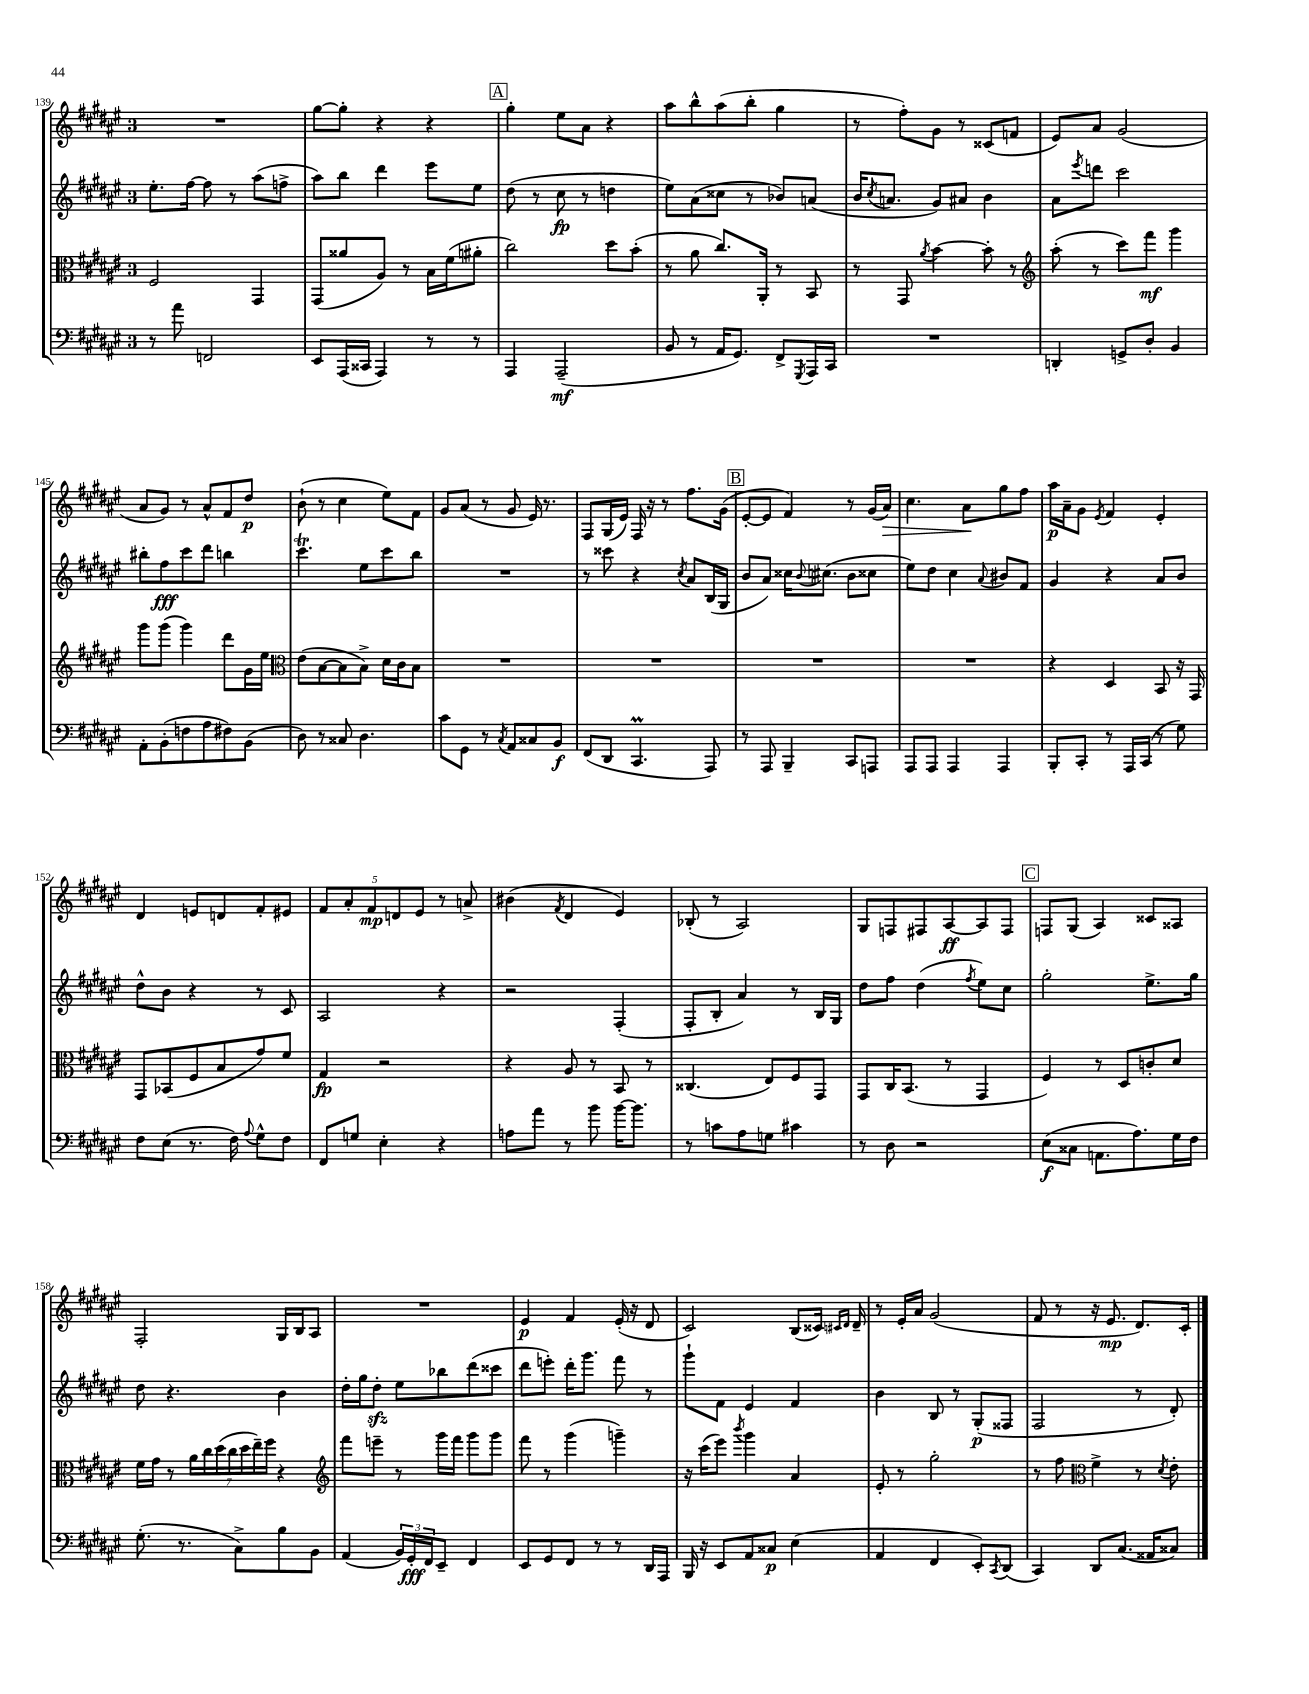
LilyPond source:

<<
\new StaffGroup <<
\new Staff = "s0" {
    \clef treble \key fis \major \once \override Staff.TimeSignature.style = #'single-digit \time 3/4
    R2. |
    gis''8~ gis''8-. r4 r4 |
    \mark \markup { \box "A" } gis''4-. eis''8 ais'8 r4 |
    ais''8 b''8-^ ais''8( b''8-. gis''4 |
    r8 fis''8-.) gis'8 r8 cisis'8( f'8 |
    eis'8) ais'8 gis'2( |
    ais'8 gis'8) r8 ais'8-^ fis'8 dis''8\p |
    b'8-!( r8 cis''4 eis''8) fis'8 |
    gis'8 ais'8( r8 gis'8 eis'16) r8. |
    fis8 gis16( eis'16) fis16 r16 r8 fis''8. gis'16( |
    \mark \markup { \box "B" } eis'8~-. eis'8 fis'4) r8 gis'16( ais'16\>) |
    cis''4. ais'8\! gis''8 fis''8 |
    ais''16\p ais'16-- gis'8 \acciaccatura { eis'8 } fis'4 eis'4-. |
    dis'4 e'8 d'8 fis'8-. eis'8 |
    \tuplet 5/4 { fis'8 ais'8-. fis'8\mp d'8 eis'8 } r8 a'8-> |
    bis'4( \acciaccatura { fis'8 } dis'4 eis'4) |
    bes8-.( r8 ais2) |
    gis8 f8 fis8 ais8~\ff ais8 fis8 |
    \mark \markup { \box "C" } f8 gis8( ais4) cisis'8 aisis8 |
    fis2-. gis16 b16 ais8 |
    R2. |
    eis'4\p fis'4 eis'16-.( r16 dis'8 |
    cis'2) b8( cisis'16) \grace { cis'16 dis'16 } dis'16-- |
    r8 eis'16-. ais'16 gis'2( |
    fis'8 r8 r16 eis'8.\mp dis'8.) cis'16-. \bar "|." |
}
\new Staff = "s1" {
    \clef treble \key fis \major \once \override Staff.TimeSignature.style = #'single-digit \time 3/4
    eis''8.-. fis''16~ fis''8 r8 ais''8( f''8-> |
    ais''8) b''8 dis'''4 eis'''8 eis''8 |
    \mark \markup { \box "A" } dis''8( r8 cis''8\fp r8 d''4 |
    eis''8) ais'8( cisis''8 r8 bes'8) a'8( |
    b'16 \acciaccatura { cis''8 } a'8. gis'8) ais'8 b'4 |
    ais'8 \acciaccatura { eis'''8 } d'''8 cis'''2 |
    bis''8-. fis''8\fff cis'''8 dis'''8 b''4 |
    cis'''4.\trill eis''8 cis'''8 b''8 |
    R2. |
    r8 cisis'''8 r4 \acciaccatura { cis''8 } ais'8 b16( gis16 |
    \mark \markup { \box "B" } b'8 ais'8) cisis''16 \appoggiatura { b'8 } cis''8.( b'8 cisis''8 |
    eis''8) dis''8 cis''4 \appoggiatura { ais'8 } bis'8 fis'8 |
    gis'4 r4 ais'8 b'8 |
    dis''8-^ b'8 r4 r8 cis'8 |
    ais2 r4 |
    r2 fis4-.( |
    fis8-. b8-. ais'4) r8 b16 gis16 |
    dis''8 fis''8 dis''4( \acciaccatura { fis''8 } eis''8) cis''8 |
    \mark \markup { \box "C" } gis''2-. eis''8.-> gis''16 |
    dis''8 r4. b'4 |
    dis''16-. gis''16 dis''8-.\sfz eis''8 bes''8 dis'''8( cisis'''8 |
    dis'''8 e'''8-.) dis'''16-. gis'''8. fis'''8 r8 |
    gis'''8-! fis'8 eis'4 fis'4 |
    b'4 b8 r8 gis8-.\p( fisis8 |
    fis2 r8 dis'8-.) \bar "|." |
}
\new Staff = "s2" {
    \clef alto \key fis \major \once \override Staff.TimeSignature.style = #'single-digit \time 3/4
    fis2 gis,4 |
    gis,8( aisis'8 ais8) r8 b16 fis'16( ais'8-. |
    \mark \markup { \box "A" } cis''2) dis''8 b'8-.( |
    r8 ais'8 cis''8.) ais,16-. r8 b,8 |
    r8 gis,8 \acciaccatura { ais'8 } b'4~ b'8-. r8 |
    \clef treble ais''8-.( r8 cis'''8) fis'''8\mf gis'''4 |
    gis'''8 gis'''8( gis'''4) dis'''8 gis'16 eis''16 |
    \clef alto eis'8( b8~ b8 b8->) dis'16 cis'16 b8 |
    R2. |
    R2. |
    \mark \markup { \box "B" } R2. |
    R2. |
    r4 dis4 b,8 r16 gis,16 |
    gis,8 bes,8( fis8 b8 gis'8) fis'8 |
    gis4\fp r2 |
    r4 ais8 r8 b,8 r8 |
    cisis4.( eis8) fis8 gis,8 |
    gis,8 cis16 b,8.( r8 gis,4 |
    \mark \markup { \box "C" } fis4) r8 dis8 c'8-. dis'8 |
    fis'16 gis'16 r8 \tuplet 7/4 { ais'16 cis''16 dis''16( cis''16 dis''16 eis''16--) fis''16 } r4 |
    \clef treble fis'''8 e'''8-- r8 gis'''16 fis'''16 gis'''8 gis'''8 |
    fis'''8 r8 gis'''4( g'''4--) |
    r16 cis'''16( eis'''8) \acciaccatura { b'''8 } gis'''4 ais'4 |
    eis'8-. r8 gis''2-. |
    r8 fis''8 \clef alto fis'4-> r8 \acciaccatura { dis'8 } eis'8-. \bar "|." |
}
\new Staff = "s3" {
    \clef bass \key fis \major \once \override Staff.TimeSignature.style = #'single-digit \time 3/4
    r8 ais'8 f,2 |
    eis,8 ais,,16( cisis,16 ais,,4) r8 r8 |
    \mark \markup { \box "A" } ais,,4 ais,,2--\mf( |
    b,8 r8 ais,16 gis,8.) fis,8-> \acciaccatura { gis,,8 } ais,,16 cis,16 |
    R2. |
    d,4-. g,8-> dis8-. b,4 |
    ais,8-. b,8-.( f8 ais8 fis8) b,8( |
    dis8) r8 cisis8 dis4. |
    cis'8 gis,8 r8 \acciaccatura { cis8 } ais,8 cisis8 b,8\f |
    fis,8( dis,8 cis,4.\prall ais,,8) |
    \mark \markup { \box "B" } r8 ais,,8 b,,4-- cis,8 a,,8 |
    ais,,8 ais,,8 ais,,4 ais,,4 |
    b,,8-. cis,8-. r8 ais,,16 cis,16( r8 gis8) |
    fis8 eis8( r8. fis16) \appoggiatura { ais8 } gis8-^ fis8 |
    fis,8 g8 eis4-. r4 |
    a8 ais'8 r8 b'8 b'16~ b'8. |
    r8 c'8 ais8 g8 cis'4 |
    r8 dis8 r2 |
    \mark \markup { \box "C" } eis8\f( cisis8 a,8. ais8.) gis16 fis16 |
    gis8.-.( r8. cis8->) b8 b,8 |
    ais,4( \tuplet 3/2 { b,16) gis,16-.\fff fis,16 } eis,8-- fis,4 |
    eis,8 gis,8 fis,8 r8 r8 dis,16 ais,,16 |
    b,,16 r16 eis,8 ais,8 cisis8\p eis4( |
    ais,4 fis,4 eis,8-.) \acciaccatura { cis,8 } dis,8( |
    cis,4) dis,8 cis8.( aisis,16 cisis8) \bar "|." |
}
>>
>>
\layout { \context { \Score currentBarNumber = #139 } }
